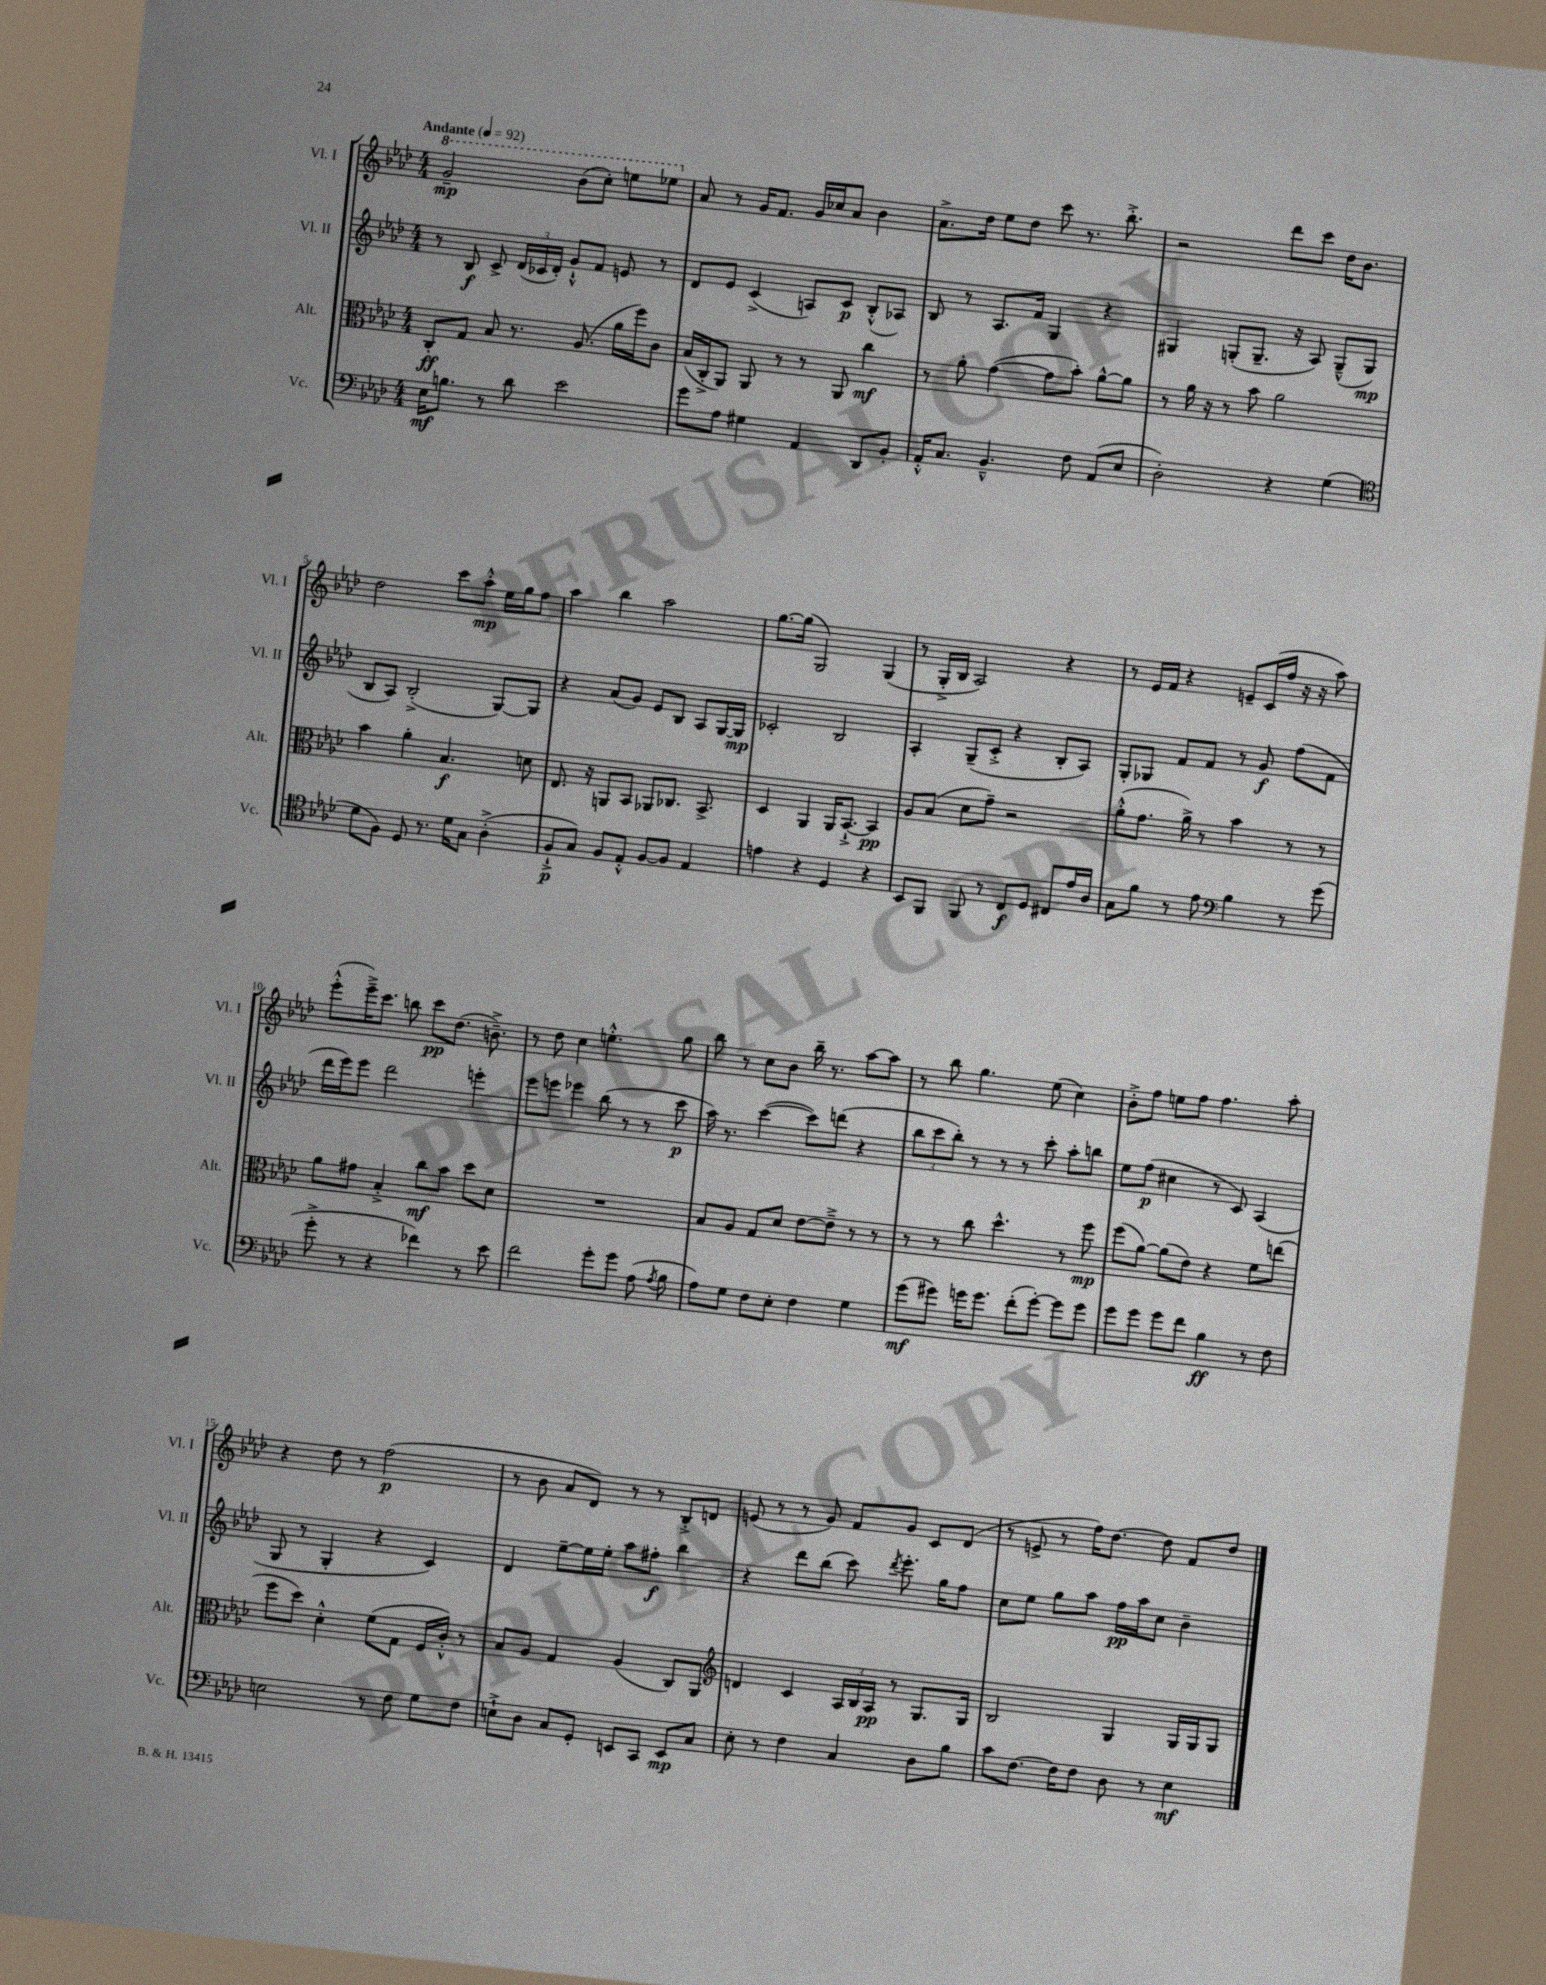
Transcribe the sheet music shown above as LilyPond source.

<<
\new StaffGroup <<
\new Staff = "s0" \with { instrumentName = "Vl. I" shortInstrumentName = "Vl. I" } {
    \clef treble \key aes \major \numericTimeSignature \time 4/4 \tempo "Andante" 4 = 92
    \autoBeamOff \ottava #1 g''2--\mp bes''8[( c'''8]-.) e'''8[ ees'''8] \ottava #0 |
    aes'8 r8 g'16[ f'8.] g'16[ ces''16 aes'8] bes'4 |
    aes'8.[-> des''16] ees''8[ des''8] c'''8 r8. bes''8.-.-> |
    r2 des'''8[ c'''8] des''16[ bes'8.] |
    des''2 c'''8[ aes''8]-.-^\mp ees''16[ g''16 f''8] |
    aes''4 bes''4 aes''2 |
    g''8.[~ g''16]( g2) g4( |
    r8 g16[-.-> bes16] aes2) r4 |
    r8 ees'16[ f'16] r4 e'8[-- c'16( f''16] r16 r16 aes''8) |
    ees'''8[-.-^( ees'''16--->) c'''8.] b''8 c'''8[\pp des''8.]( b'8.--->) |
    r8 des''8 c''4 e''4.-.-^ g''8 |
    bes''8 r8 c''8[ bes'8] bes''16-- r8. aes''8[~ aes''8] |
    r8 bes''8 g''4. ees''8( c''4) |
    bes'8[-.-> f''8] e''8[ f''8] f''4. aes''8-. |
    r4 des''8 r8 f''2\p( |
    r8 bes'8 aes'8[ des'8]) r8 r8 bes8[-.-> d'8] |
    e'8( r8 r8 g'8) f'8[ g'8] c'8[ des'8]( |
    r8 e'8-> r8 f''16[) des''8.]~ des''8 f'8[ des''8] \bar "|." |
}
\new Staff = "s1" \with { instrumentName = "Vl. II" shortInstrumentName = "Vl. II" } {
    \clef treble \key aes \major \numericTimeSignature \time 4/4
    \autoBeamOff r8 bes8\f c'8-> \tuplet 3/2 { des'16[( ces'16 des'16]-.) } g'8[-!-^ f'8] e'8 r8 |
    des'8[ ees'8] c'4->( a8[) c'8]\p bes8[-.-^( aes8]) |
    bes8 r8 aes8.[ f'16] g4 r4 |
    gis4 g8[-.( g8.]-- r16 aes8) g8[---^( g8]\mp |
    bes8[ aes8]) bes2-.->( g8[~) g8] |
    r4 aes'8[( g'8]) ees'8[ bes8] aes8[ g16~ g16]\mp |
    ces'2-. bes2 |
    aes4-. g8[--( c'8]-.-> r4 bes8[-. aes8]) |
    g8[-. ges8] f'8[ f'8] r8 g'8\f f''8[( f'8] |
    des'''16[ ees'''16) ees'''8] des'''2 e'''4-. |
    ees'''8[ e'''8] ees'''4 bes''8( r8 r8 c'''8\p |
    aes''16) r8. c'''4~( c'''8[) d'''8]( r4 |
    \tuplet 3/2 { bes''8[ c'''8 bes''8]-.) } r8 r8 r8 c'''8-. aes''8[-. b''8] |
    ees''8[ f''8]\p( cis''4 r8 c'8) aes4( |
    g8 r8 g4-. r4 c'4) |
    des'4 ees''8[~-- ees''16 ees''16]-. aes''8[ fis''8]-.\f bes''4 |
    r4 des'''8[ bes''8]( c'''8) \acciaccatura { des'''8 } ees'''8.-. g''16[ f''8] |
    c''8[ ees''8] g''8[ aes''8] f''16[\pp aes''16 c''8] bes'4-- \bar "|." |
}
\new Staff = "s2" \with { instrumentName = "Alt." shortInstrumentName = "Alt." } {
    \clef alto \key aes \major \numericTimeSignature \time 4/4
    \autoBeamOff c8[-.\ff g8] bes8 r8. aes8.( aes'16[ f''16) c'8] |
    bes16[( c16-.-> aes,8]) aes,8 r8 r8 aes,8 c''4\mf |
    r8 aes'8-. g'4~( g'8[ bes'8]-.) aes'8[~-^ aes'8] |
    r8 aes'16 r16 r8 bes'8 aes'2 |
    bes'4 aes'4-. bes4.\f d'8 |
    ees8. r16 a,8[ bes,8] aes,8[ ces8.] bes,8.-> |
    des4 aes,4 aes,16[ bes,8.]~-!-> bes,4\pp |
    aes8[ bes8]( des'8[ g'8]--) r2 |
    aes'8[-.-^( g'8.] aes'16->) r8 bes'4 r8 r8 |
    aes'8[ gis'8] bes4-.-> c''8[\mf bes'8] des''8[ des'8] |
    R1 |
    bes8[ aes8] g8[ des'8] ees'8[~ ees'8]---> r8 r8 |
    r8 r8 c''8 des''4.-^ r8 f''8\mp |
    f''8[( aes'8]~) aes'8[( ees'8]) r4 f'8[ e''8]( |
    f''8[ des''8]) des'4-.-^ f'8[( g8] f16[ c'16]-.-^) r8 |
    bes8[ aes8] g4 aes4( c8[) aes,8] |
    \clef treble d'4 c'4 \tuplet 3/2 { aes16[ bes16 aes16]\pp } r8 g8.[ g16] |
    bes2 g4 g16[ g16 g8] \bar "|." |
}
\new Staff = "s3" \with { instrumentName = "Vc." shortInstrumentName = "Vc." } {
    \clef bass \key aes \major \numericTimeSignature \time 4/4
    \autoBeamOff ees16[\mf b8.] r8 des'8 ees'2 |
    g'8[ aes8] gis4 aes,4 des,8[ bes,8]-. |
    aes,16[-.-^ c8.] bes,4.---^ f8 aes,8[( ees8] |
    des2-.) r4 g4( |
    \clef tenor des'8[ f8]) des8 r8. des'16[ g8] aes4-.->( |
    f8[-!->\p g8]) f8[ ees8]-.-^ f8[~ f8] ees4 |
    e'4 r4 des4 r4 |
    bes,8[ f,8] f,8 r8 c8[\f des8] cis8[ ees'16 aes16] |
    g8[ f'8] r8 ees'8 \clef bass bes4 r8 g'8( |
    g'8-.-> r8 r4 fes'4) r8 ees'8 |
    f'2 g'8[-. g'8] aes8( \acciaccatura { aes8 } bes8 |
    aes8[) g8] f8[ ees8]-. f4 g4 |
    g'8[\mf( gis'8]) g'16[ g'8.] f'8[-.( g'8]~-.) g'8[ g'8] |
    g'8[ g'8] g'8[ f'8] bes4\ff r8 f8 |
    e2 r8 f8 g8[ f8] |
    e8[-!-> des8] c8[ g,8]-. e,8[ c,8] e,8[\mp c8] |
    ees8-. r8 f4 c4 des8[ bes8] |
    c'8[ f8.]~ f16[ f8] des8 r8 ees4\mf \bar "|." |
}
>>
>>
